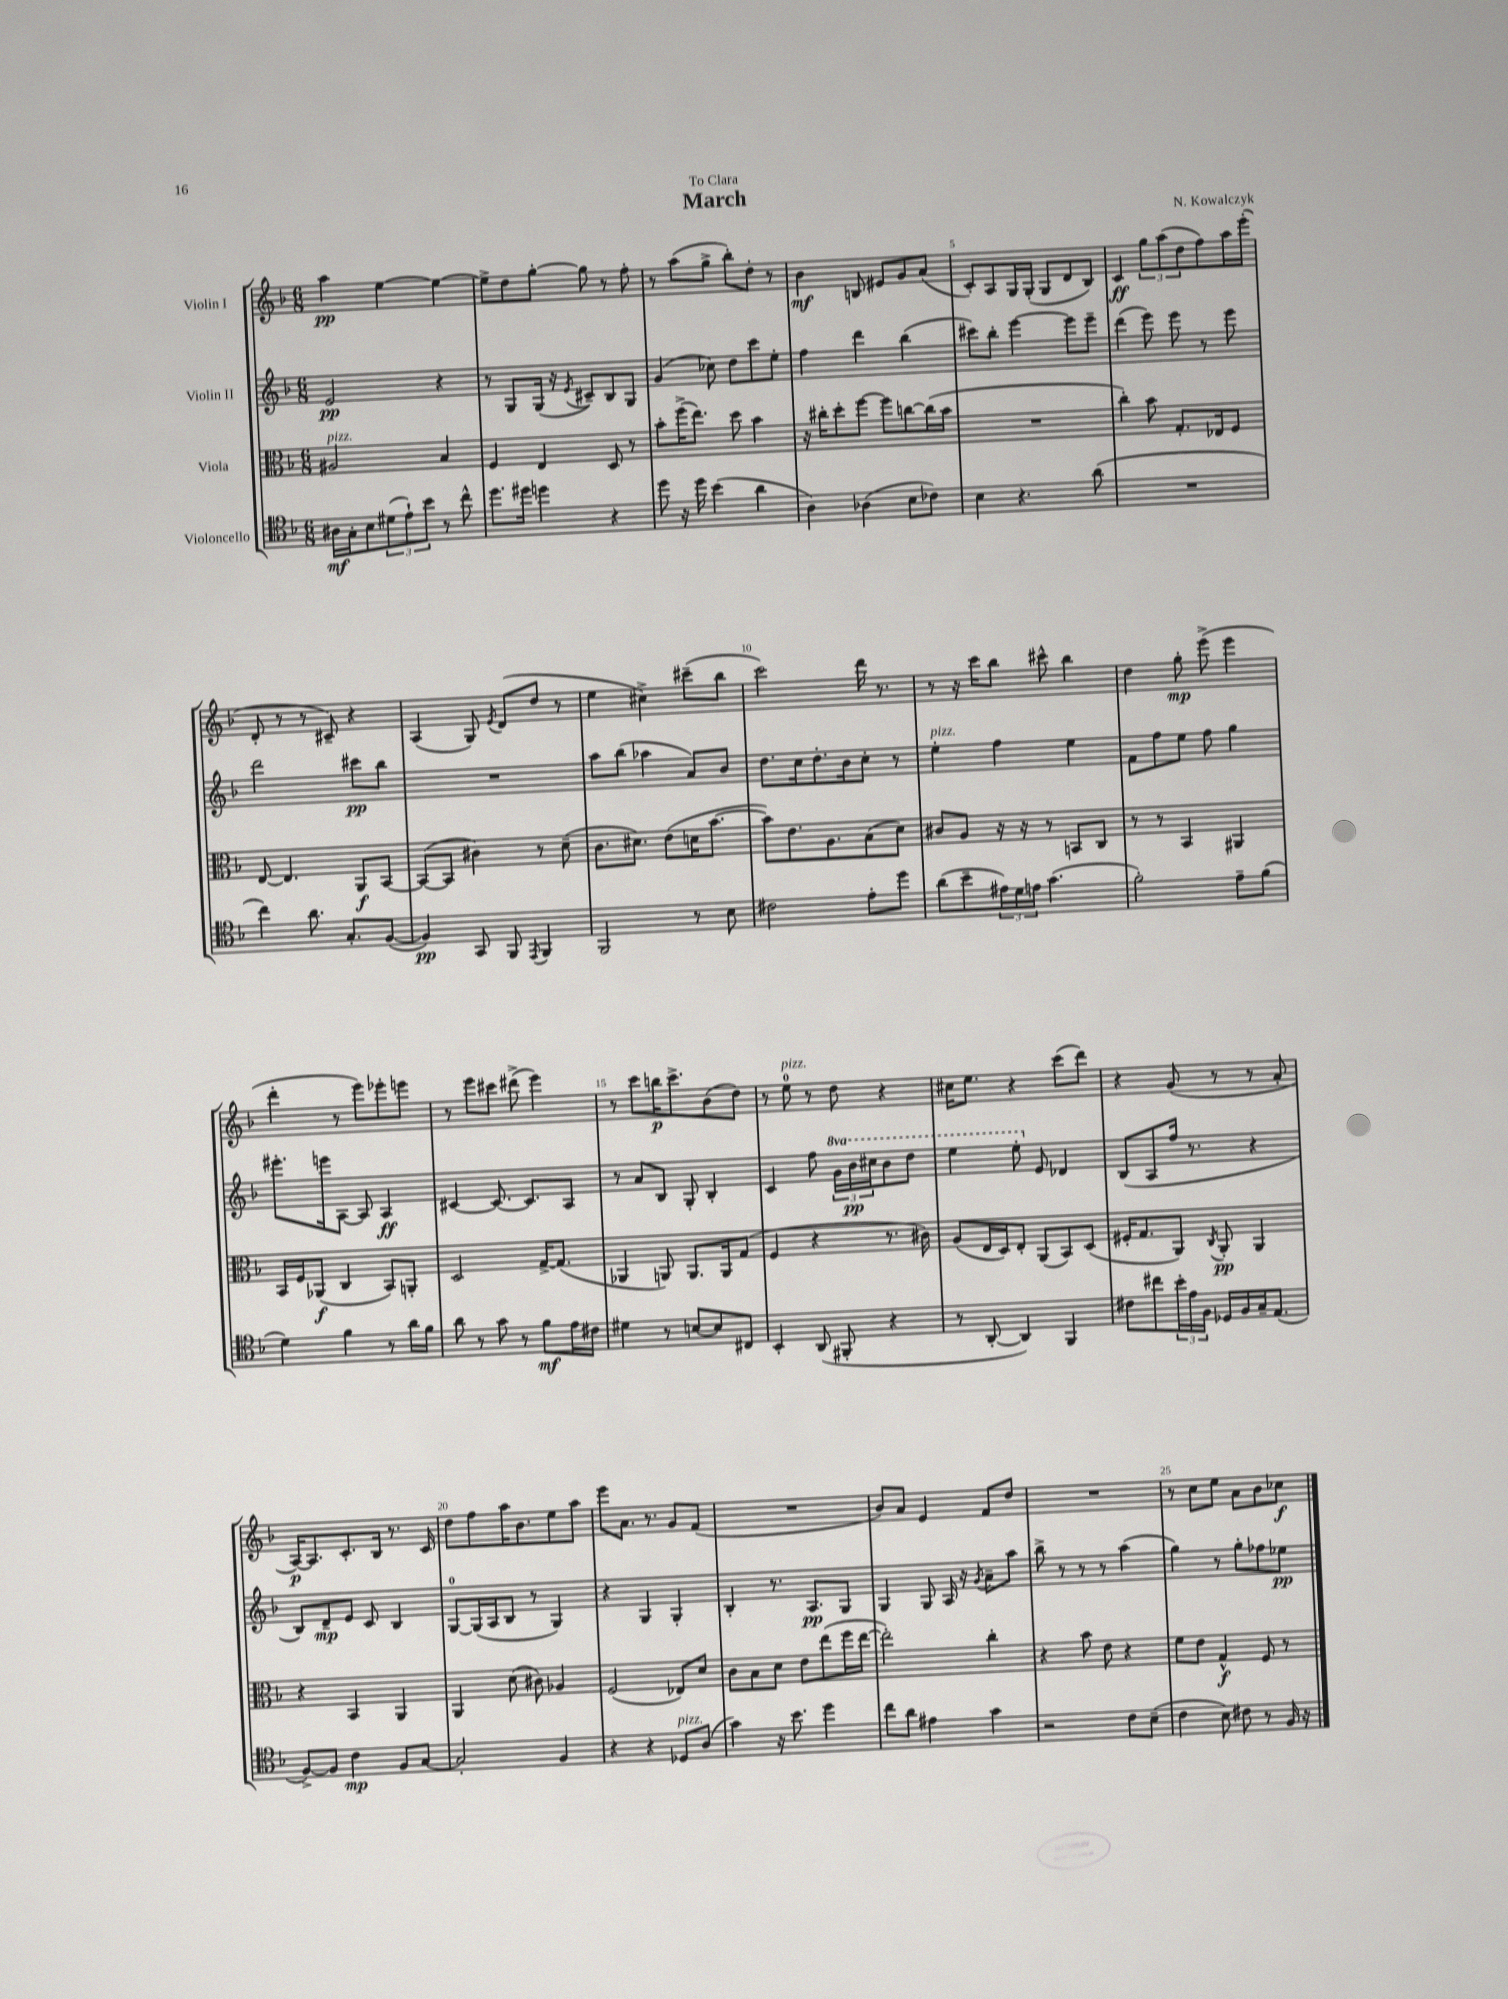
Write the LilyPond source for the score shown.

\header { title = "March" composer = "N. Kowalczyk" dedication = "To Clara" }
<<
\new StaffGroup <<
\new Staff = "s0" \with { instrumentName = "Violin I" } {
    \clef treble \key f \major \numericTimeSignature \time 6/8
    a''4\pp e''4~ e''4~ |
    e''8-> d''8 g''8~-. g''8 r8 f''8-. |
    r8 a''8( g''8-> bes''8-.) d''8-. r8 |
    bes'4\mf b8 eis'8 g'8 a'8( |
    c'8-.) a8 g16 g16-.( g8 d'8 bes8) |
    c'4\ff \tuplet 3/2 { g''8 a''8( d''8 } f''8) a''16 e'''16-.( |
    d'8-. r8 r8 cis'8--) r4 |
    a4( g8) \acciaccatura { e'8 } d'8( d''8 r8 |
    e''4 cis''4->) cis'''8--( bes''8 |
    c'''2) d'''16 r8. |
    r8 r16 c'''16 bes''8 cis'''8-^ bes''4 |
    d''4 g''8-.\mp e'''8->( e'''4 |
    d'''4-. r8 e'''8) ees'''8-. e'''8 |
    r8 e'''8 cis'''8 dis'''8->( e'''4) |
    r8 c'''8 b''16\p c'''8.-> bes'8( d''8) |
    r8 e''8-0^\markup { \italic "pizz." } r8 d''8 r4 |
    cis''16 e''8. r4 c'''8( d'''8) |
    r4 g'8( r8 r8 a'8-. |
    a16~\p) a8. c'8.-. bes16 r8. c'16 |
    d''8 f''8 a''16 bes'8. e''8 a''8 |
    e'''8 a'8. r8. g'8 f'8( |
    R2. |
    bes'8) a'8 e'4 f'8 d''8 |
    R2. |
    r8 c''8 e''8 a'8 bes'8 ces''8\f \bar "|." |
}
\new Staff = "s1" \with { instrumentName = "Violin II" } {
    \clef treble \key f \major \numericTimeSignature \time 6/8 \set Staff.ottavationMarkups = #ottavation-simple-ordinals
    e'2\pp r4 |
    r8 g8 g16( r16 \acciaccatura { e'8 } cis'8--) bes8 g8 |
    g'4( ces''8) d''8 c'''8 e''8-. |
    f''4 d'''4 bes''4( |
    cis'''8) bes''8-. e'''4~ e'''8 e'''8-- |
    d'''4( e'''8) e'''8 r8 e'''8 |
    d'''2 cis'''8\pp bes''8 |
    R2. |
    a''8 bes''8( aes''4 a'8) bes'8 |
    d''8. c''16 d''8.-. bes'16 c''8-. r8 |
    e''4-.^\markup { \italic "pizz." } f''4 e''4 |
    f'8 f''8 e''8 f''8 g''4 |
    eis'''8.-. e'''16 a8~ a8 a4\ff |
    cis'4~ cis'8.~ cis'8. a8 |
    r8 a'8 bes8 g8-. bes4-. |
    c'4 f''8 \tuplet 3/2 { \ottava #1 g''16 bes''16\pp cis'''16 } bes''8 d'''8 |
    e'''4 e'''8-. \ottava #0 e'8 des'4 |
    bes8( a8 f''16 r8. r4 |
    bes8) d'8--\mp e'8 c'8 bes4 |
    g8-0~ g16( a16 bes8 r8 g4) |
    r4 g4 g4-. |
    bes4-. r8. a8.\pp g8 |
    g4 g8 a16 r16 \acciaccatura { g'8 } a'8-- a''8 |
    bes''8-> r8 r8 r8 a''4( |
    g''4) r8 g''8-. fes''8 ees''8\pp \bar "|." |
}
\new Staff = "s2" \with { instrumentName = "Viola" } {
    \clef alto \key f \major \numericTimeSignature \time 6/8
    ais2^\markup { \italic "pizz." } bes4 |
    f4 e4 d8 r8 |
    bes'8-. f''16->( e''8.) d''8 bes'4 |
    r16 cis''16-. d''8-. f''8~ f''8 c''8~ c''16( bes'16 |
    R2. |
    c''4-.) bes'8 g8.-. ees16 f8 |
    e8~ e4. a,8\f bes,8~ |
    bes,8~( bes,8 cis'4) r8 d'8--( |
    c'8. dis'8.) e'8( d'16 bes'8.~ |
    bes'8) e'8. a8. bes8( d'8) |
    cis'8 a8 r16 r16 r8 b,8 c8 |
    r8 r8 bes,4 ais,4 |
    bes,16 f16 aes,8\f( c4 bes,8) a,8-. |
    d2 g16~-> g8.( |
    aes,4 a,8) a,8. a,16 g8( |
    f4 r4 r8. cis'16) |
    a8( e16 d16) e8-. a,8( bes,8) d8( |
    fis16-. g8. a,8) \acciaccatura { c8 } a,8-.\pp a,4 |
    r4 bes,4 a,4 |
    a,4 d'8( cis'8) aes4 |
    f2( ees8) d'8 |
    c'8 bes8 d'8 e'8 e''8( f''16 e''16~ |
    e''2-.) c''4-. |
    r4 bes'8 e'8 r4 |
    f'8 e'8 g4-^\f f8 r8 \bar "|." |
}
\new Staff = "s3" \with { instrumentName = "Violoncello" } {
    \clef tenor \key f \major \numericTimeSignature \time 6/8
    ais16\mf g16-. bes8 \tuplet 3/2 { dis'8( e'8-!) bes'8 } r8 c''8-^ |
    d''8. dis''16 d''4 r4 |
    d''8 r16 d''16 bes'4( a'4 |
    a4) aes4( bes8 ces'8) |
    bes4 r4. a'8( |
    R2. |
    c''4) a'8. g8.-. f8~( |
    f4\pp) g,8 f,8 \acciaccatura { e,8 } f,4 |
    f,2 r8 bes8 |
    cis'2 e'8-. d''8 |
    a'8( bes'8-- \tuplet 3/2 { eis'16) d'16 e'16 } g'4.( |
    f'2-.) e'8-- f'8( |
    d'4) f'4 r8 a'16 f'16 |
    a'8 r8 g'8 r8 f'8\mf e'16 cis'16 |
    dis'4 r8 b8~ b8 cis8 |
    bes,4-. a,8( fis,8-. r4 |
    r8 a,8~-. a,4) f,4 |
    cis'8 cis''8 \tuplet 3/2 { bes'16-. e'16 f16 } des16 f16 g16-- e8.( |
    f8~->) f8 c'4\mp f8 g8~ |
    g2-. f4 |
    r4 r4 des8^\markup { \italic "pizz." } a8( |
    g'4) r16 bes'8. d''4 |
    c''8 a'8 eis'4 g'4 |
    r2 c'8 bes8--( |
    c'4 bes8) cis'8 r8 f16 r16 \bar "|." |
}
>>
>>
\layout { \context { \Score \override BarNumber.break-visibility = ##(#f #t #t) barNumberVisibility = #(every-nth-bar-number-visible 5) } }
